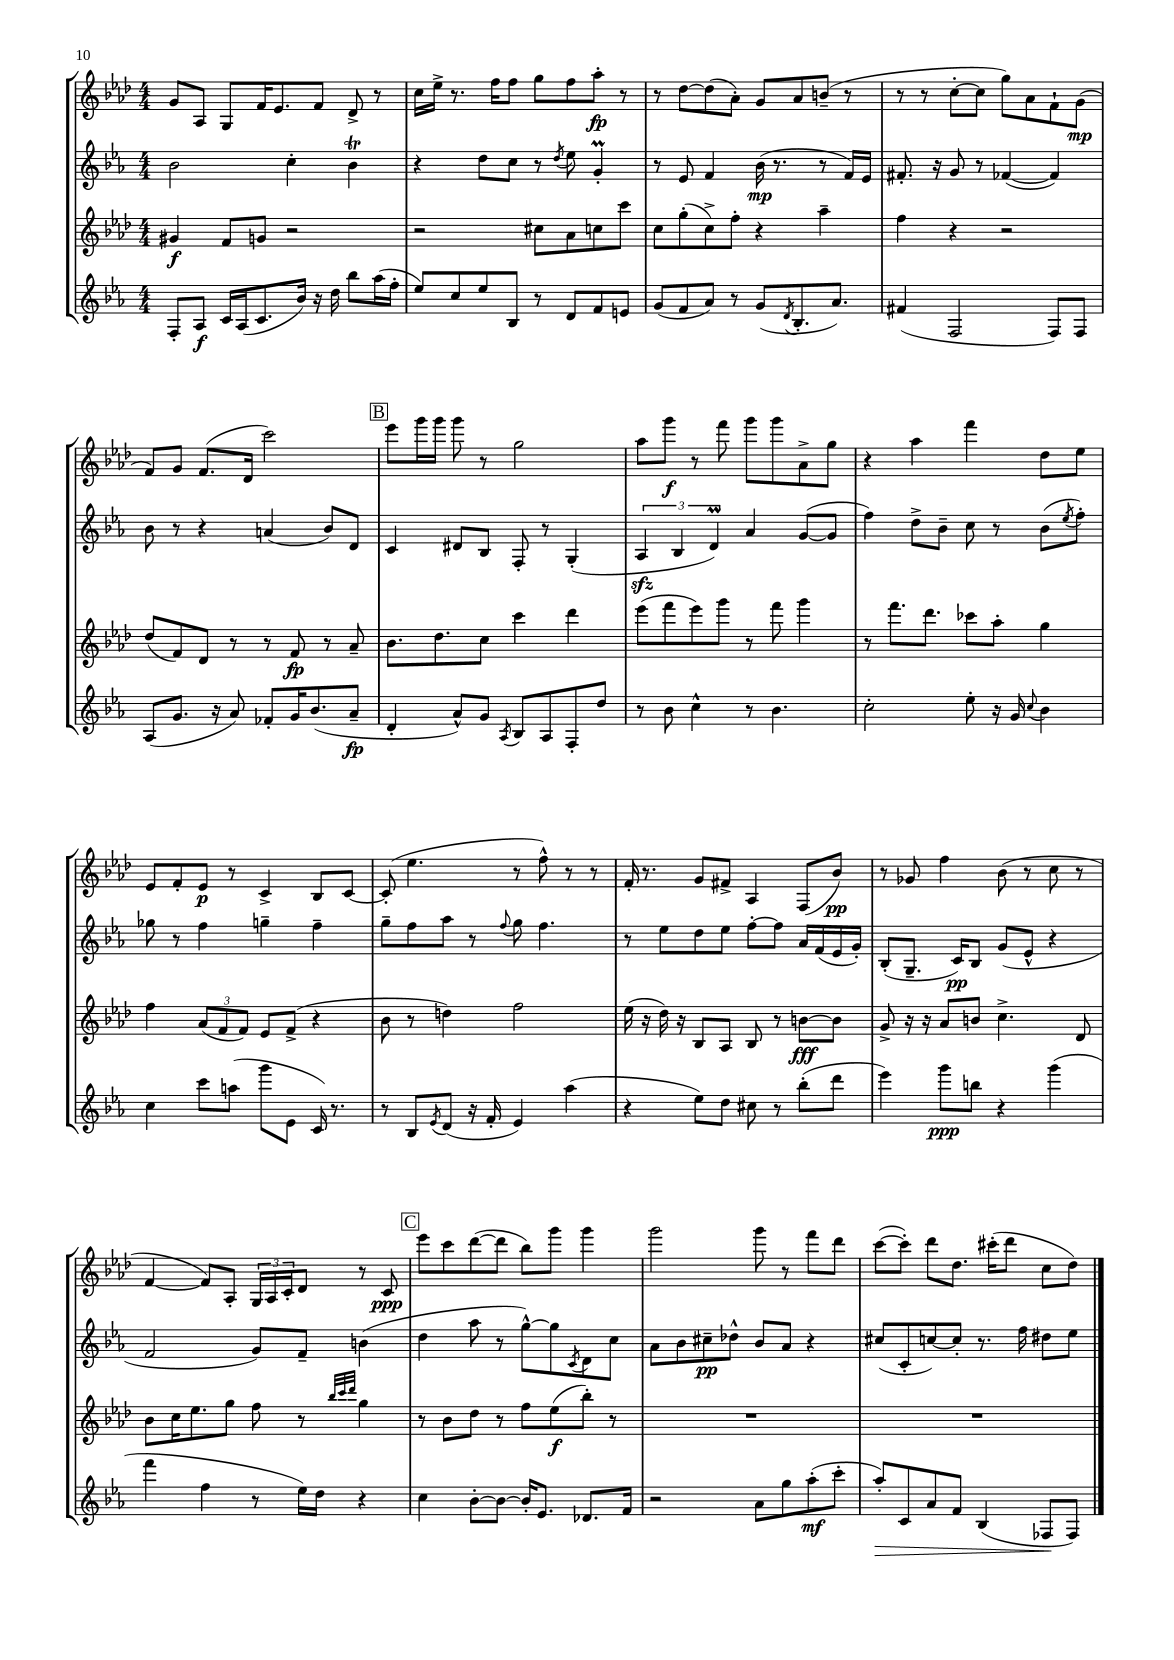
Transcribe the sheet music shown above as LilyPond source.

<<
\new StaffGroup <<
\new Staff = "s0" {
    \clef treble \key aes \major \numericTimeSignature \time 4/4
    g'8 aes8 g8 f'16 ees'8. f'8 des'8-> r8 |
    c''16 ees''16-> r8. f''16 f''8 g''8 f''8 aes''8-.\fp r8 |
    r8 des''8~ des''8( aes'8-.) g'8 aes'8 b'8--( r8 |
    r8 r8 c''8~-. c''8 g''8) aes'8 f'8-! g'8\mp( |
    f'8) g'8 f'8.( des'16 c'''2) |
    \mark \markup { \box "B" } ees'''8 g'''16 g'''16 g'''8 r8 g''2 |
    aes''8 g'''8\f r8 f'''8 g'''8 g'''8 aes'8-> g''8 |
    r4 aes''4 f'''4 des''8 ees''8 |
    ees'8 f'8-. ees'8\p r8 c'4-> bes8 c'8~ |
    c'8-.( ees''4. r8 f''8-^) r8 r8 |
    f'16-. r8. g'8 fis'8-> aes4 f8( bes'8\pp) |
    r8 ges'8 f''4 bes'8( r8 c''8 r8 |
    f'4~ f'8) aes8-. \tuplet 3/2 { g16 aes16 c'16-. } des'8 r8 c'8\ppp |
    \mark \markup { \box "C" } ees'''8 c'''8 des'''8~( des'''8 bes''8) g'''8 g'''4 |
    g'''2 g'''8 r8 f'''8 des'''8 |
    c'''8~( c'''8-.) des'''8 des''8. cis'''16-.( des'''8 c''8 des''8) \bar "|." |
}
\new Staff = "s1" {
    \clef treble \key ees \major \numericTimeSignature \time 4/4
    bes'2 c''4-. bes'4\trill |
    r4 d''8 c''8 r8 \acciaccatura { d''8 } ees''8 g'4-.\prall |
    r8 ees'8 f'4 bes'16\mp( r8. r8 f'16) ees'16 |
    fis'8.-. r16 g'8 r8 fes'4~( fes'4) |
    bes'8 r8 r4 a'4( bes'8) d'8 |
    \mark \markup { \box "B" } c'4 dis'8 bes8 f8-. r8 g4-.( |
    \tuplet 3/2 { aes4\sfz bes4 d'4\prall) } aes'4 g'8~( g'8 |
    f''4) d''8-> bes'8-- c''8 r8 bes'8( \acciaccatura { ees''8 } f''8-.) |
    ges''8 r8 f''4 g''4-- f''4-- |
    g''8-- f''8 aes''8 r8 \appoggiatura { f''8 } g''8 f''4. |
    r8 ees''8 d''8 ees''8 f''8~-. f''8 aes'16 f'16( ees'16 g'16-.) |
    bes8-.( g8.-- c'16\pp) bes8 g'8( ees'8-^ r4 |
    f'2 g'8) f'8-- b'4( |
    \mark \markup { \box "C" } d''4 aes''8 r8 g''8~-^) g''8 \acciaccatura { c'8 } d'8 c''8 |
    aes'8 bes'8 cis''8--\pp des''8-^ bes'8 aes'8 r4 |
    cis''8( c'8-. c''8~) c''8-. r8. f''16 dis''8 ees''8 \bar "|." |
}
\new Staff = "s2" {
    \clef treble \key aes \major \numericTimeSignature \time 4/4
    gis'4\f f'8 g'8 r2 |
    r2 cis''8 aes'8 c''8 c'''8 |
    c''8 g''8-.( c''8->) f''8-. r4 aes''4-- |
    f''4 r4 r2 |
    des''8( f'8) des'8 r8 r8 f'8\fp r8 aes'8-- |
    \mark \markup { \box "B" } bes'8. des''8. c''8 c'''4 des'''4 |
    ees'''8( f'''8 ees'''8) g'''8 r8 f'''8 g'''4 |
    r8 f'''8. des'''8. ces'''8 aes''8-. g''4 |
    f''4 \tuplet 3/2 { aes'8( f'8 f'8) } ees'8 f'8->( r4 |
    bes'8 r8 d''4) f''2 |
    ees''16( r16 des''16) r16 bes8 aes8 bes8 r8 b'8~\fff b'8 |
    g'8-> r16 r16 aes'8 b'8 c''4.-> des'8 |
    bes'8 c''16 ees''8. g''8 f''8 r8 \grace { bes''32 c'''32 des'''32 } g''4 |
    \mark \markup { \box "C" } r8 bes'8 des''8 r8 f''8 ees''8\f( bes''8-.) r8 |
    R1 |
    R1 \bar "|." |
}
\new Staff = "s3" {
    \clef treble \key ees \major \numericTimeSignature \time 4/4
    f8-. aes8\f c'16 aes16( c'8. bes'16) r16 d''16 bes''8 aes''16( f''16-. |
    ees''8) c''8 ees''8 bes8 r8 d'8 f'8 e'8 |
    g'8( f'8 aes'8) r8 g'8( \acciaccatura { d'8 } bes8.-. aes'8.) |
    fis'4( f2 f8) f8 |
    aes8( g'8. r16 aes'8) fes'8-. g'16 bes'8.( aes'8--\fp |
    \mark \markup { \box "B" } d'4-. aes'8-^) g'8 \acciaccatura { aes8 } bes8 aes8 f8-. d''8 |
    r8 bes'8 c''4-^ r8 bes'4. |
    c''2-. ees''8-. r16 g'16 \appoggiatura { c''8 } bes'4 |
    c''4 c'''8 a''8( g'''8 ees'8 c'16) r8. |
    r8 bes8 \acciaccatura { ees'8 } d'8( r16 f'16-. ees'4) aes''4( |
    r4 ees''8) d''8 cis''8 r8 bes''8-.( d'''8 |
    ees'''4) g'''8\ppp b''8 r4 g'''4( |
    f'''4 f''4 r8 ees''16) d''16 r4 |
    \mark \markup { \box "C" } c''4 bes'8~-. bes'8~ bes'16-. ees'8. des'8. f'16 |
    r2 aes'8 g''8 aes''8-.\mf( c'''8-. |
    aes''8-.\>) c'8 aes'8 f'8 bes4( fes8\! fes8) \bar "|." |
}
>>
>>
\layout { \context { \Score \remove "Bar_number_engraver" } }
